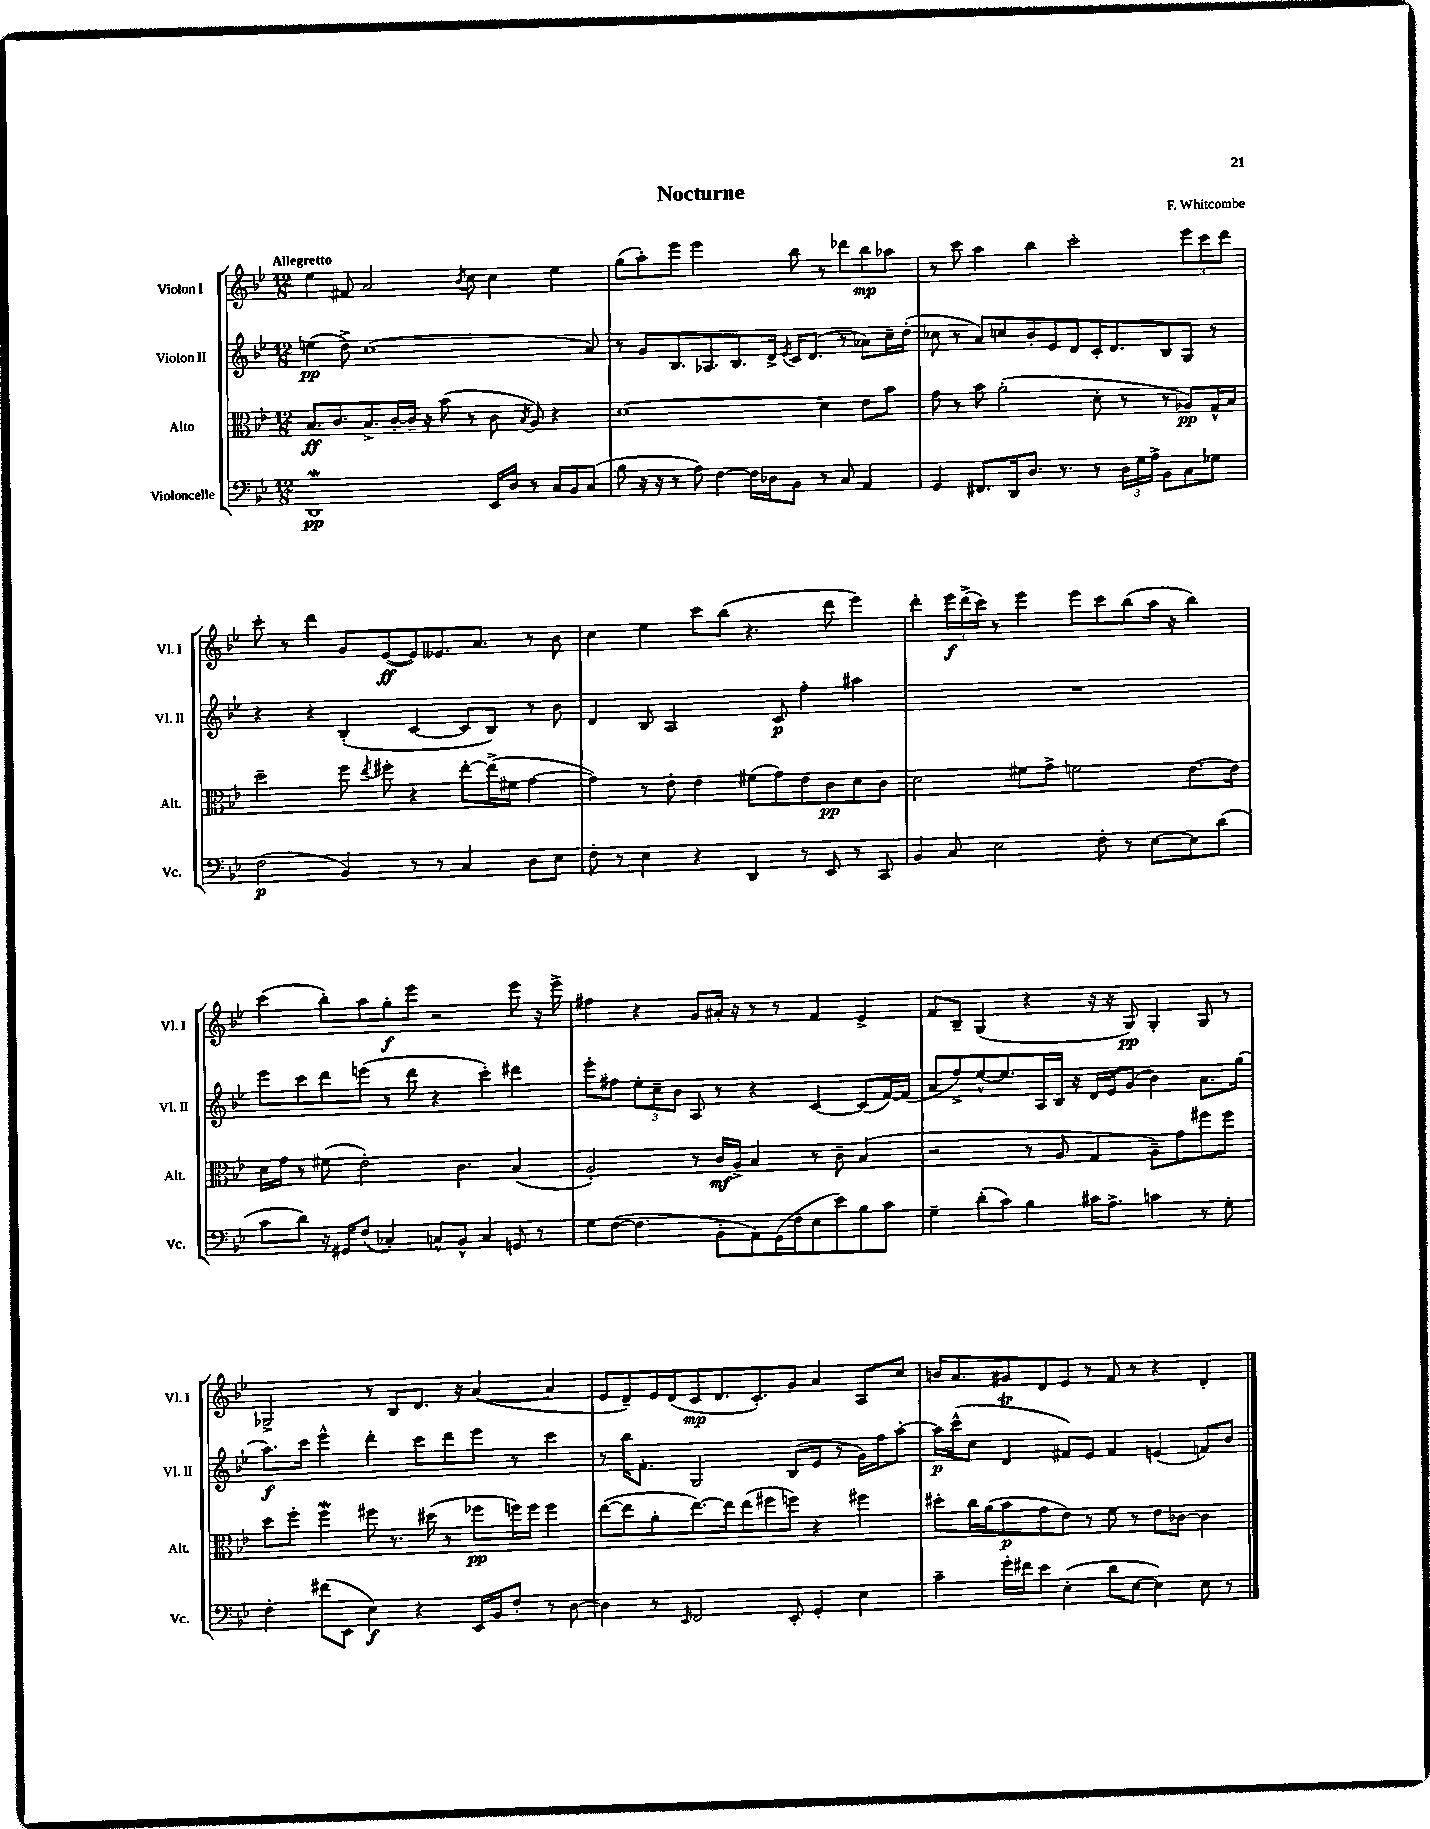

**kern	**kern	**kern	**kern
*staff4	*staff3	*staff2	*staff1
*clefF4	*clefC3	*clefG2	*clefG2
*k[b-e-]	*k[b-e-]	*k[b-e-]	*k[b-e-]
*M12/8	*M12/8	*M12/8	*M12/8
1DD	8.B-/L	(4ee\	4ee-\
.	8.c/	.	.
.	.	8dd^\)	8f#/
.	8.B-^/	(1cc	2a/
.	[16c'/L	.	.
.	16c~/]JJ	.	.
.	16r	.	.
.	(8b-\	.	.
.	.	.	8qb-/
.	8r	.	8cc\
16EE-/LL	8c\	.	4cc\
16D/JJ	.	.	.
.	8qB-/	.	.
8r	8A/)	.	.
16C/LL	4r	.	4ee-\
16BB-/J	.	.	.
(8C/J	.	8a/)	.
=	=	=	=
8B-\	[1d	8r	(8gg\L
16r	.	8g/L	8aa'\)
16r	.	.	.
8r	.	8.B-/	8eee-\J
8A\)	.	.	2eee-\
.	.	8.A-/	.
[4F\	.	.	.
.	.	8.B-/	.
16F\]LL	.	.	.
16D-\J	.	16d^/Jk	.
.	.	8qe-/	.
8BB-\J	.	16c/LK	8bb-\
.	.	(8.d/J	.
8r	4d\]	.	8r
8C/	.	8r	8ddd-\L
4AA/	8e-\L	8a-\L)	8bb-\
.	8b-\J	16cc~\L	8aa-\J
.	.	(16dd'\JJ	.
=	=	=	=
4GG/	8g\	8cc-\	8r
.	8r	8r	8ccc\
8.FF#/L	8b-\	8a/L)	4aa\
.	(2a'\	8cc/	.
16DD/k	.	.	.
8.D/J	.	8b-'/	4bb-\
.	.	8e-/	.
8.r	.	.	.
.	.	8d/	2ccc'\
8r	8d'\	16c'/K	.
.	.	8.d/	.
24D\LL	8r	.	.
24G\	.	.	.
24A^\JJ	.	.	.
8BB-\L	8r	8B-/	.
8C\	8A-/L)	8G/J	12eee-\L
.	.	.	12ccc\
8G-\J	16G^^/L	8r	.
.	.	.	12ddd\J
.	16B-/JJ	.	.
=	=	=	=
(2F\	2dd~\	4r	8ccc'\
.	.	.	8r
.	.	4r	4ddd\
4BB-/)	8ff\	(4B-'/	8g/L
.	8qee-/	.	.
.	8ff#'\	.	([8e-/
8r	4r	[4c/	8e-/])
8r	.	.	8.e--/
4C/	[8ee-'\L	8c/]L	.
.	.	.	8.a/J
.	(16ee-^\]L	8B-/J)	.
.	16f#\JJ	.	.
8D\L	[4g\	8r	8r
8E-\J	.	8b-\	8b-\
=	=	=	=
8F'\	4g\])	4d/	4cc\
8r	.	.	.
4E-\	8r	8B-/	4ee-\
.	8e-'\	2A/	.
4r	4e-\	.	8ccc\L
.	.	.	(8bb-\J
4DD/	(8f#\L	.	4.r
.	8g\)	8c/	.
8r	8e-\	4ff'\	.
8EE-/	8c\	.	8ddd\
8r	8d\	4aa#\	4eee-\)
8CC/	8c\J	.	.
=	=	=	=
4BB-/	2d\	1.r	4ddd'\
8C/	.	.	24eee-\LL
.	.	.	(24ddd^\
.	.	.	24ccc\JJ)
2E-\	.	.	8r
.	8f#\L	.	4eee-\
.	8g^\J	.	.
.	2f\	.	8eee-\L
8F'\	.	.	8ccc\
8r	.	.	(8bb-\
[8E-\L	.	.	16aa\Jk
.	.	.	16r
8E-\]	[8.e-\L	.	4bb-\)
(8d\J	.	.	.
.	16e-\]Jk	.	.
=	=	=	=
8c\L	16d\LL	8eee-\L	(4ccc\
.	16g\JJ	.	.
8d\J)	8r	8ccc\	.
16r	(8f#\	8ddd\	8bb-'\L)
16GG#/LK	.	.	.
(8F/J	2e-'\)	(8eee\J	8aa\
4C-'/)	.	8r	8gg'\
.	.	8ddd\	8eee-\J
8C^^/L	.	4r	2r
8BB-^^/J	4.c\	.	.
4C/	.	4ccc'\)	.
8GG/	(4B-/	4ddd#\	8eee-\
8r	.	.	16r
.	.	.	16eee-^\
=	=	=	=
8G\L	2A'/)	8eee-'\L	4ff#\
([8F\J	.	8ff#\J	.
4.F\]	.	12ee-'\L	4r
.	.	12cc~\	.
.	.	12b-\J	.
.	8r	8A/	8g/L
8BB-'\L	16c/LL	8r	16a#'/Jk
.	16A^/JJ	.	16r
8AA\)	4B-/	4r	8r
(16GG\L	.	.	8r
16F\J	.	.	.
8E-\	8r	[4c/	4f/
8e-\)	8c~\	.	.
8B-\	(4B-/	(8c/]L	4e-^/
8c\J	.	[16f/L)	.
.	.	(16f/]JJ	.
=	=	=	=
4G~\	2r	8a/L	8f/L
.	.	8ff^/)	8B-~/J
(8d'\L	.	[8ee-^^/	(4G/
8c\J)	.	8.ee-/]	.
4B-\	8r	.	4r
.	.	16A/L	.
.	8A/	16B-/JJ	.
.	.	16r	.
16c#\LK	4G/	16d/LL	16r
8.A^\J	.	16e-/J	16r
.	.	(8g/J	8G/)
4c\	8A~\L)	4b-\)	4G'/
.	8g\	.	.
8r	8ff#\	8.a\L	8G/
8G'\	8ff#\J	.	8r
.	.	(16gg\Jk	.
=	=	=	=
4F'\	8dd\L	8.aa\L)	2G-^/
.	8ff'\J	.	.
.	.	16ccc\Jk	.
(8f#\L	4ff\	4eee-^^\	.
8EE-\J	.	.	.
4E-\)	8ff#\	4ddd'\	8r
.	8.r	.	8B-/L
4r	.	8ccc\L	8.d/J
.	(16dd#\	.	.
.	8r	8ddd\	.
.	.	.	16r
16EE-/LL	8ff-\L	8eee-\J	([4a/
16BB-/J	.	.	.
8F'/J	16ff\L)	8r	.
.	16ff\JJ	.	.
8r	4ff\	4ccc\	4a/]
[8D\	.	.	.
=	=	=	=
4D\]	([8ee-\L	8r	8e-/L
.	8ee-\]	16bb-\LK	8d~/)
.	.	8.f'\J	.
8r	8a'\	.	16e-/L
.	.	.	(16d/J
16qqEE-/	.	.	.
2FF/	[8.ee-\)	2G/	8c/
.	.	.	8.d/
.	16ee-\]k	.	.
.	(8ee-\	.	.
.	.	.	8.c'/)
.	8ff#\	.	.
8EE-'/	8ff\J)	(8B-/L	8g/J
4GG'/	4r	8e-/J	4a/
.	.	8r	.
4E-\	4ff#\	16g\LL)	8A/L
.	.	16ff\J	.
.	.	[8aa'\J	8cc/J
=	=	=	=
4c~\	8dd#'\L	16aa\]LL	16b/LK
.	.	(16ccc^^\J	8.a/
.	16cc\L	8cc\J	.
.	(16a\J	.	.
16g'\LL	8b-\	4d/	8g#/
16f#\J	.	.	.
8e-\J	8g\	.	8d/
(4E-'\	8e-\J)	8f#/L)	8e-/J
.	8r	8e-/J	8r
8d\L	8f\	4f#/	8f/
[8E-\J	8r	.	8r
4E-\])	8e-\L	(4e/	4r
.	[8c-\J	.	.
8E-\	4c-\]	8f/L)	4d'/
8r	.	8b-/J	.
==	==	==	==
*-	*-	*-	*-
